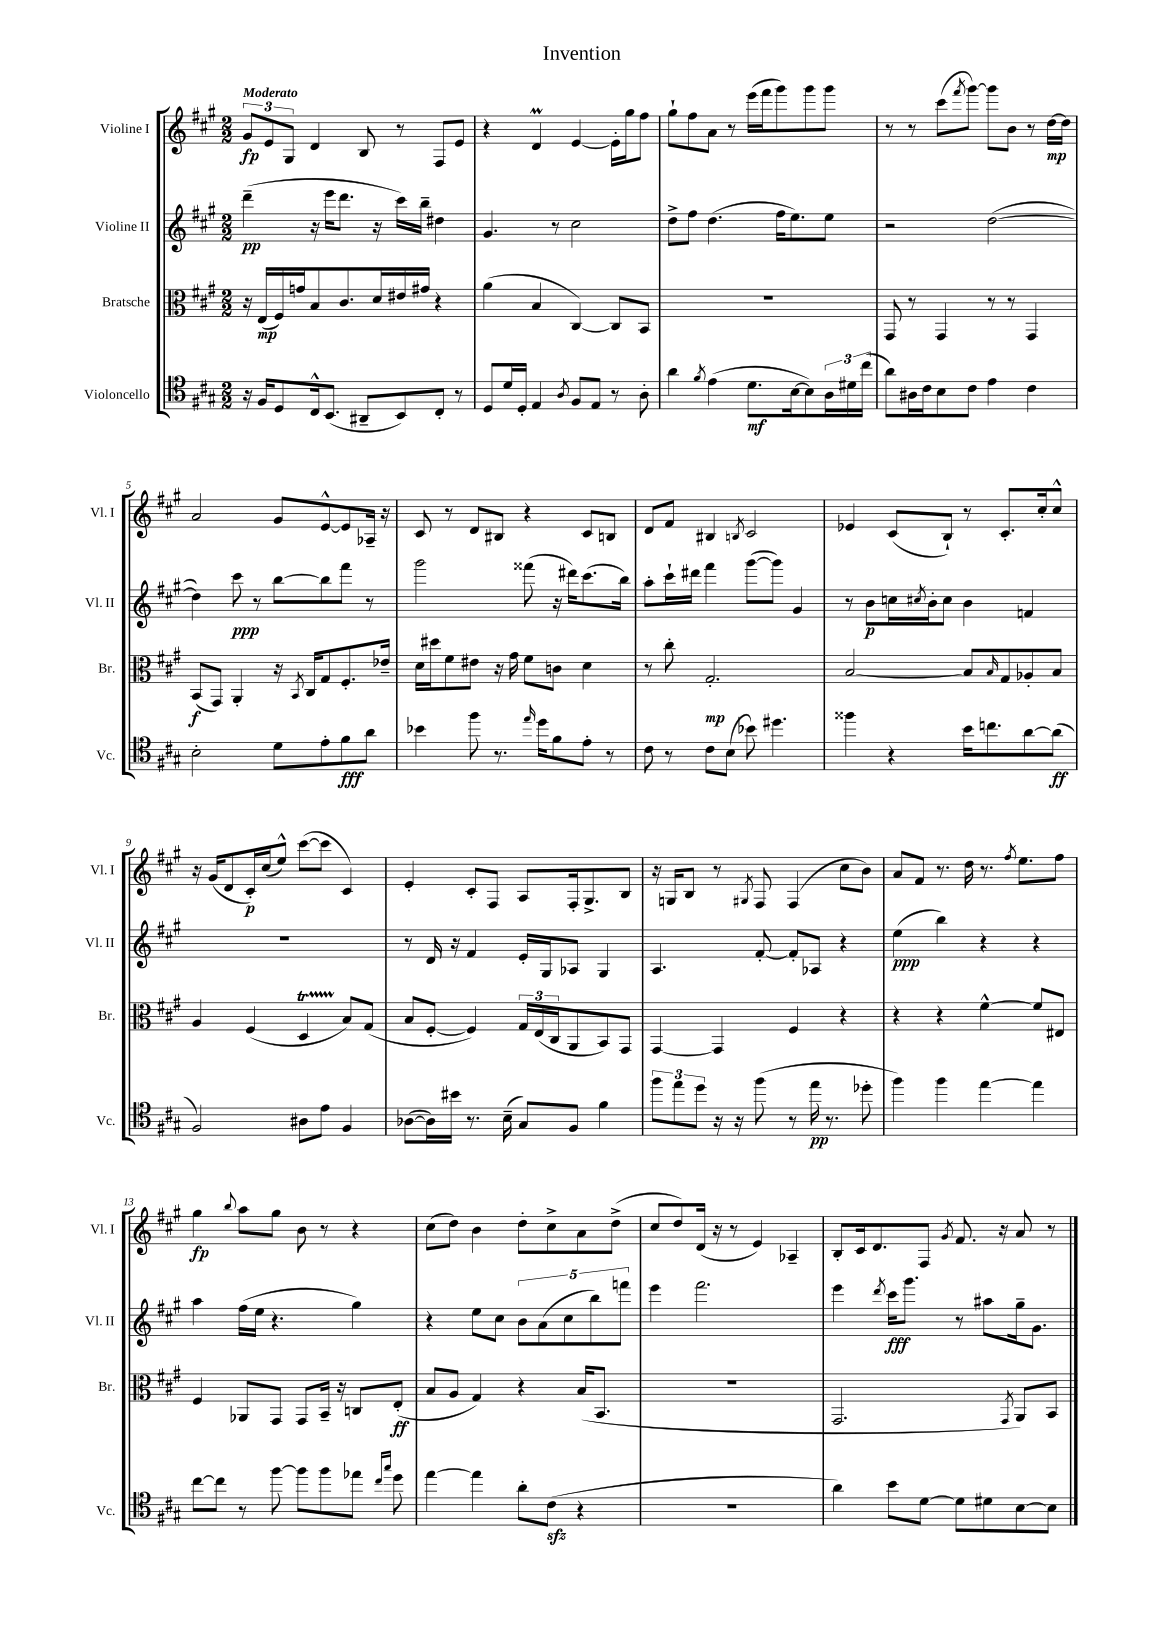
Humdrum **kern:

**kern	**kern	**kern	**kern
*staff4	*staff3	*staff2	*staff1
*clefC4	*clefC3	*clefG2	*clefG2
*k[f#c#g#]	*k[f#c#g#]	*k[f#c#g#]	*k[f#c#g#]
*M2/2	*M2/2	*M2/2	*M2/2
16r	16r	(4ddd~	12g#
16F#	(16E	.	.
.	.	.	12e
8D	16F#)	.	.
.	.	.	12G#
.	16g	.	.
16C#^^	8B	16r	4d
(8.BB	.	16eee	.
.	8.c#	8.ddd	.
8AA#~	.	.	8B
.	16d	16r	.
8BB)	16e#	16ccc#)	8r
.	16g#	16bb~	.
8C#'	4r	4dd#	8F#
8r	.	.	8e
=	=	=	=
8D	(4a	4.g#	4r
16d	.	.	.
16D'	.	.	.
4E	4B	.	4d
.	.	8r	.
8qA	.	.	.
8F#	[4C#)	2cc#	[4e
8E	.	.	.
8r	8C#]	.	16e']
.	.	.	16gg#
8A'	8BB	.	8ff#
=	=	=	=
4a	1r	8dd^	8gg#`
.	.	8ff#	8ff#
8qf#	.	.	.
(4e	.	(4.dd	8a
.	.	.	8r
8.d	.	.	(16eee
.	.	.	16fff#
.	.	16ff#	8ggg#)
[16B	.	8.ee)	.
8B])	.	.	8ggg#
24A	.	8ee	8ggg#
24d#	.	.	.
(24cc#	.	.	.
=	=	=	=
8a)	8GG#	2r	8r
16A#	8r	.	8r
16c#	.	.	.
8B	4GG#	.	(8ccc#
.	.	.	8qfff#
8c#	.	.	[8ggg#)
4e	8r	([2dd	8ggg#]
.	8r	.	8b
4c#	4GG#	.	8r
.	.	.	[16dd
.	.	.	16dd]
=	=	=	=
2B'	(8BB	4dd])	2a
.	8GG#)	.	.
.	4AA'	8ccc#	.
.	.	8r	.
8d	16r	[8bb	8g#
.	8qBB	.	.
.	16C#	.	.
8e'	8G#	8bb]	[8e^^
8f#	8.F#'	8fff#	8e]
8a	.	8r	16A-~
.	16e-~	.	16r
=	=	=	=
4b-	16d	2ggg#	8c#
.	16dd#	.	.
.	8f#	.	8r
8ff#	8e#	.	8d
8.r	16r	.	8B#
.	16g#	.	.
.	8f#	(8fff##	4r
16qqee	.	.	.
16dd	.	.	.
8f#	8c	16r	.
.	.	16ddd#)	.
8e'	4d	(8.ccc#	8c#
8r	.	.	8B
.	.	16bb)	.
=	=	=	=
8c#	8r	8aa'	8d
8r	8cc#'	16ccc#`	8f#
.	.	16ddd#	.
8c#	2.G#'	4fff#	4B#
(8B	.	.	.
.	.	.	8qB
8b-)	.	([8ggg#	2c#
4.dd#	.	8ggg#])	.
.	.	4g#	.
=	=	=	=
4ff##	[2B	8r	4e-
.	.	8b	.
4r	.	16cc	(8c#
.	.	8qcc#	.
.	.	16b'	.
.	.	8cc#	8B`)
16b	8B]	4b	8r
8.cc	.	.	.
.	16qqB	.	.
.	8G#	.	8.c#'
[8a	8A-'	4f	.
.	.	.	16cc#'
(8a]	8B	.	8cc#^^
=	=	=	=
2F#)	4A	1r	16r
.	.	.	(16g#
.	.	.	8d
.	(4F#	.	16c#')
.	.	.	(16cc#
.	.	.	8ee^^)
8A#	4D	.	([8ccc#
8e	.	.	8ccc#]
4F#	8B)	.	4c#)
.	(8G#	.	.
=	=	=	=
([8A-	8B	8r	4e'
16A-])	[8F#'	16d	.
16b#	.	16r	.
8.r	4F#])	4f#	8c#'
.	.	.	8F#
(16B~	.	.	.
8G#)	24G#	16e'	8A
.	(24E	.	.
.	.	16G#	.
.	24C#	.	.
8F#	8AA	8A-	16F#'
.	.	.	8.G#^
4f#	8BB)	4G#	.
.	8GG#	.	8B
=	=	=	=
12ff#	[4GG#	4.A	16r
.	.	.	16G
12ee	.	.	.
.	.	.	8B
12dd	.	.	.
16r	4GG#]	.	8r
16r	.	.	.
.	.	.	8qG#
(8ff#	.	[8f#'	8F#
8r	4F#	8f#']	(4F#
16ee	.	8A-	.
8.r	.	.	.
.	4r	4r	8cc#
8dd-'	.	.	8b)
=	=	=	=
4ff#)	4r	(4ee	8a
.	.	.	8f#
4ff#	4r	4bb)	8.r
.	.	.	16dd
[4ee	[4f#^^	4r	8.r
.	.	.	8qff#
.	.	.	8.ee
4ee]	8f#]	4r	.
.	8E#	.	8ff#
=	=	=	=
[8cc#	4F#	4aa	4gg#
8cc#]	.	.	.
.	.	.	8qqbb
8r	8AA-	(16ff#	8aa
.	.	16ee	.
[8ff#	8GG#	4.r	8gg#
8ff#]	8GG#	.	8b
8ff#	16BB~	.	8r
.	16r	.	.
8ee-	8C	4gg#)	4r
16qqcc#	.	.	.
16qqgg#	.	.	.
8dd	(8E'	.	.
=	=	=	=
[4ee	8B	4r	(8cc#
.	8A	.	8dd)
4ee]	4G#)	8ee	4b
.	.	8cc#	.
8a'	4r	10b	8dd'
.	.	(10a	.
(8c#	.	.	8cc#^
.	.	10cc#	.
4r	(16B	.	8a
.	.	10bb)	.
.	8.BB	.	.
.	.	.	(8dd^
.	.	10fff	.
=	=	=	=
1r	1r	4eee	8cc#
.	.	.	8dd)
.	.	2.fff#	(16d
.	.	.	16r
.	.	.	8r
.	.	.	4e)
.	.	.	4A-~
=	=	=	=
4a)	2.GG#	4eee	8B'
.	.	.	16c#
.	.	.	8.d
.	.	8qddd	.
8b	.	16ccc#	.
.	.	8.ggg#	.
[8d	.	.	8F#
.	.	.	8qg#
8d]	.	8r	8.f#
8d#	.	8aa#	.
.	.	.	16r
.	8qGG#	.	.
[8B	8AA)	16gg#~	8a
.	.	8.g#	.
8B]	8BB	.	8r
==	==	==	==
*-	*-	*-	*-
